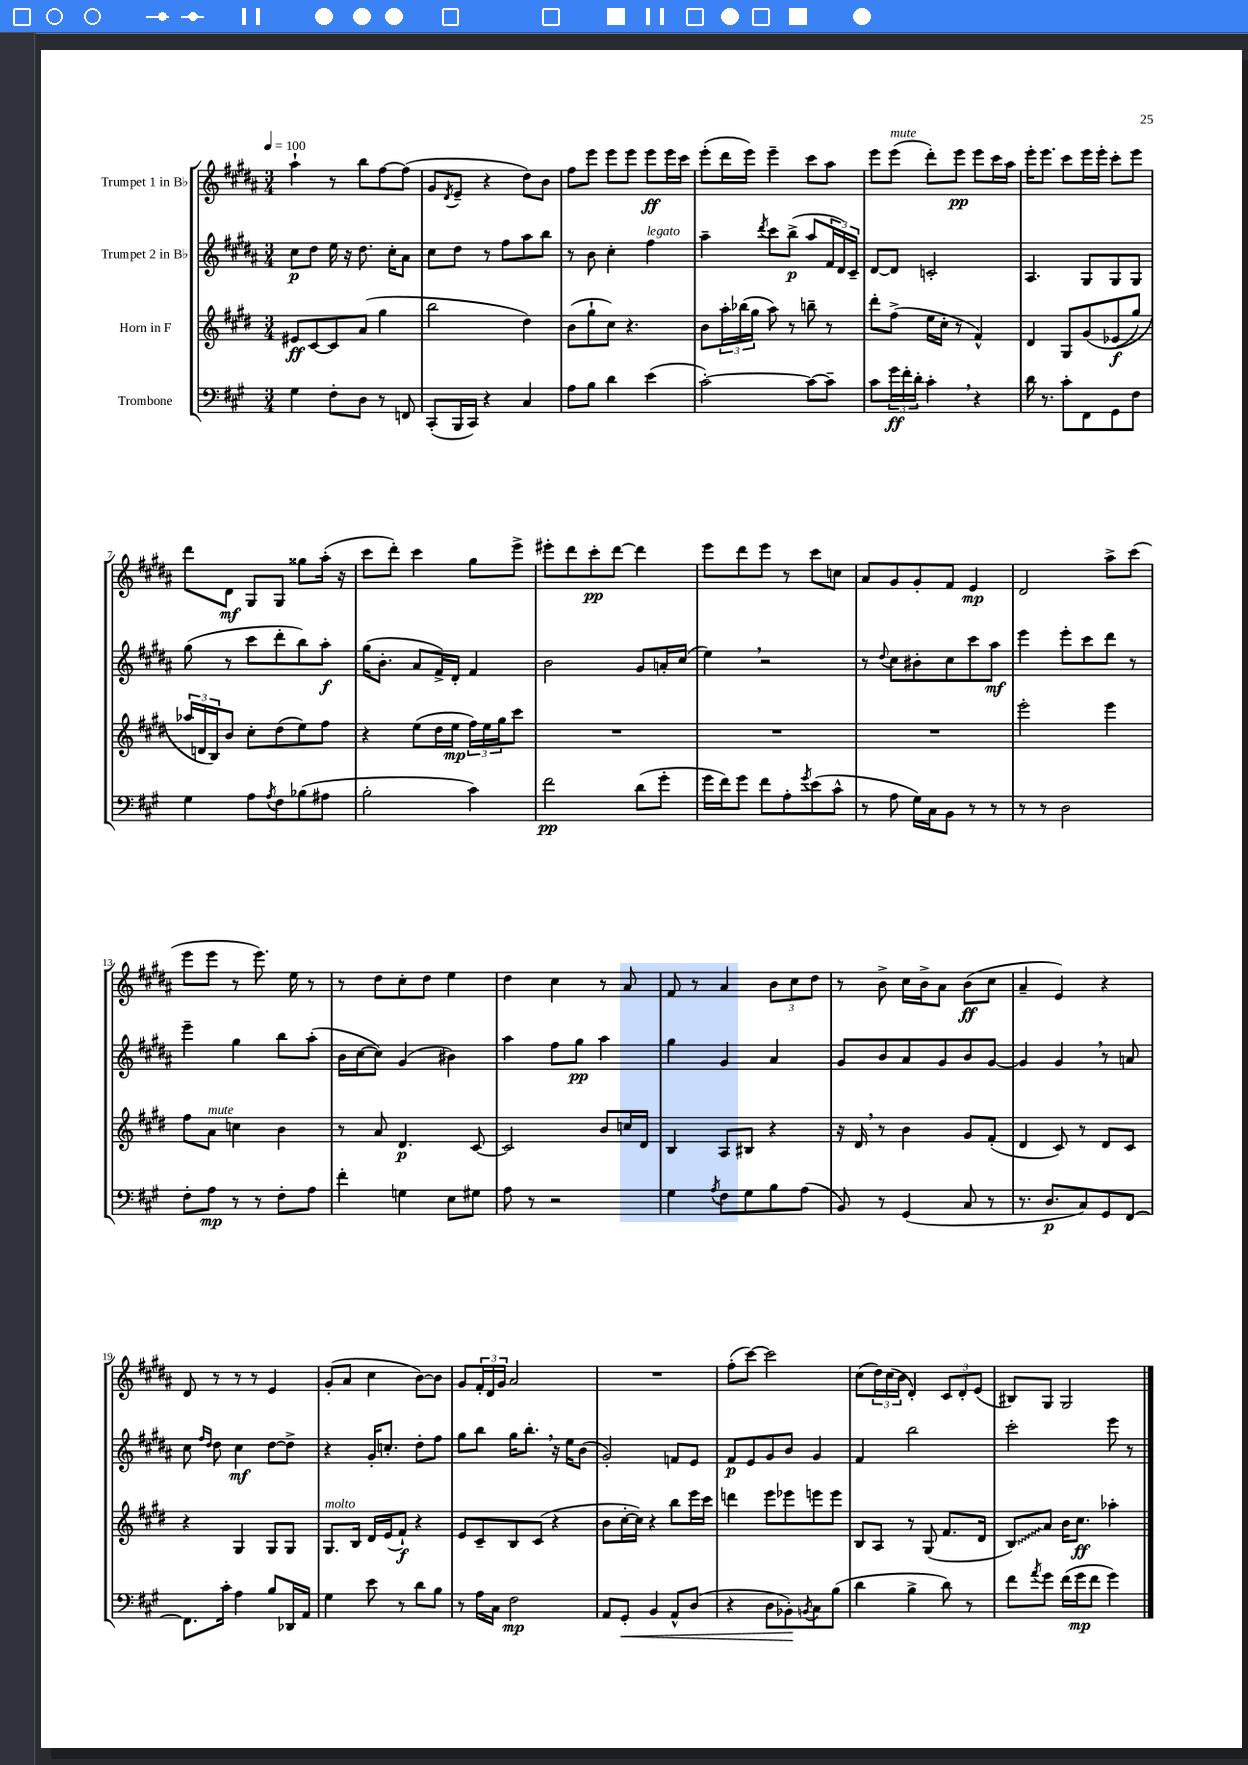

**kern	**kern	**kern	**kern
*staff4	*staff3	*staff2	*staff1
*clefF4	*clefG2	*clefG2	*clefG2
*k[f#c#g#]	*k[f#c#g#d#]	*k[f#c#g#d#a#]	*k[f#c#g#d#a#]
*M3/4	*M3/4	*M3/4	*M3/4
*MM100	*MM100	*MM100	*MM100
4G#\	8e#/L	8cc#\L	4aa#`\
.	[8c#/	8dd#\J	.
8F#'\L	8c#/]	16ee\	8r
.	.	16r	.
8D\J	(8a/J	8.dd#\	8bb\L
8r	4gg#\	.	[8ff#\
.	.	16cc#'\LK	.
8FF/	.	8a#\J	(8ff#\]J
=	=	=	=
(8CC#'/L	2bb\	8cc#\L	8g#/L
.	.	.	8qd#/
16BBB/L	.	8dd#\J	8e~/J
16CC#/JJ)	.	.	.
4r	.	8r	4r
.	.	8ff#\L	.
4C#/	4dd#\)	8aa#\	8dd#\L)
.	.	8bb\J	8b\J
=	=	=	=
8A\L	(8b\L	8r	8ff#\L
8B\J	8gg#`\	8b\	8eee\J
4d\	8cc#\J)	4cc#'\	8eee\L
.	4.r	.	8eee\J
(4e\	.	4ff#\	8eee\L
.	.	.	16eee\L
.	.	.	16ccc#\JJ
=	=	=	=
[2c#'\)	8b\L	4aa#~\	(8eee'\L
.	24aa'\L	.	16ddd#\L
.	(24bb-\	.	.
.	.	.	16eee\JJ)
.	24gg#\JJ	.	.
.	.	8qddd#/	.
.	8aa\)	8ccc#\L	4eee~\
.	8r	(8bb^\J	.
8c#\_L	8bb~\	8aa#/L	8ccc#\L
8c#~\]J	8r	24f#/L	8aa#\J
.	.	24d#/)	.
.	.	24c#~/JJ	.
=	=	=	=
8c#\L	8ddd#'\L	[8d#/L	8eee\L
24g#\L	(8ff#^\J	8d#/]J	(8eee\J
24f#'\	.	.	.
24d'\JJ	.	.	.
4c#'\	16ee\LL	2c'/	8ddd#'\L)
.	16cc#'\JJ	.	.
.	8r	.	8eee\J
4r	4f#^^/)	.	8eee\L
.	.	.	16ccc#\L
.	.	.	16aa#\JJ
=	=	=	=
16d\	4d#/	4.A#/	16eee'\LK
8.r	.	.	8.eee\J
8c#'\L	8G#/L	.	8ccc#\L
8FF#\	&(8g#/	8G#/L	16eee\L
.	.	.	16eee'\JJ
8GG#\	(8e-/	8G#/	8ccc#'\L
8F#\J	8gg#/J)	8G#/J	8eee\J
=	=	=	=
4G#\	24aa-/LL	(8gg#\	8ddd#\L
.	24d/	.	.
.	24B/J&)	.	.
.	8b/J	8r	8d#\J
8A\L	8cc#'\L	8ccc#\L	8G#/L
8qA/	.	.	.
8F#\	(8dd#\	8ddd#'\	8G#/J
(8B-\	8ee\)	8bb\)	8gg##\L
8A#\J	8ff#\J	8aa#'\J	(16aa#'\Jk
.	.	.	16r
=	=	=	=
2B'\	4r	(16gg#\LK	8ccc#\L
.	.	8.b'\J	.
.	.	.	8ddd#'\J)
.	(8ee\L	8a#/L	4ccc#\
.	16dd#\L	16f#^/L)	.
.	16ee\JJ	16d#'/JJ	.
4c#\)	24ff#\LL)	4f#/	8gg#\L
.	24ee\	.	.
.	24gg#\J	.	.
.	8ccc#\J	.	8eee^\J
=	=	=	=
2f#\	2.r	2b\	8eee#'\L
.	.	.	8ddd#\
.	.	.	8ccc#'\
.	.	.	[8ddd#\J
(8d\L	.	8g#/L	4ddd#\]
8g#'\J	.	16a'/L	.
.	.	(16cc#/JJ	.
=	=	=	=
16g#\LL	2.r	4ee\)	8eee\L
16f#\J)	.	.	.
8g#\J	.	.	8ddd#\
8f#\L	.	2r	8eee\J
8A'\	.	.	8r
8qg#/	.	.	.
(8e\	.	.	8ccc#\L
8c#^^\J	.	.	8cc\J
=	=	=	=
8r	2.r	8r	8a#/L
.	.	8qqdd#/	.
8A\	.	8cc#\L	8g#/
16G#\LL)	.	8b#'\	8g#'/
16C#\J	.	.	.
8BB\J	.	8cc#\	8f#/J
8r	.	8ccc#\	4e/
8r	.	8aa#\J	.
=	=	=	=
8r	2eee'\	4eee\	2d#/
8r	.	.	.
2D\	.	8eee'\L	.
.	.	8ccc#\	.
.	4eee\	8ddd#\J	8aa#^\L
.	.	8r	(8ccc#\J
=	=	=	=
8F#'\L	8ff#\L	4eee~\	8eee\L
8A\J	8a\J	.	8eee\J
8r	4cc\	4gg#\	8r
8r	.	.	8.eee\)
8F#'\L	4b\	8bb\L	.
.	.	.	16ee\
8A\J	.	(8aa#'\J	8r
=	=	=	=
4f#'\	8r	16b\LL	8r
.	.	[16cc#\J	.
.	8a/	8cc#\]J)	8dd#\L
4G\	4.d#/	(4g#/	8cc#'\
.	.	.	8dd#\J
8E\L	.	4b#\)	4ee\
8G#\J	[8c#/	.	.
=	=	=	=
8A\	2c#/]	4aa#\	4dd#\
8r	.	.	.
2r	.	8ff#\L	4cc#\
.	.	8gg#\J	.
.	8b/L	4aa#\	8r
.	16cc/L	.	8a#/
.	16d#/JJ	.	.
=	=	=	=
4G#\	4B/	4gg#\	8f#/
.	.	.	8r
8qA/	.	.	.
8F#\L	8A/L	4g#/	4a#/
8G#\	8B#/J	.	.
8B\	4r	4a#/	12b\L
.	.	.	12cc#\
(8A\J	.	.	.
.	.	.	12dd#\J
=	=	=	=
8BB/)	16r	8g#/L	8r
.	16d#/	.	.
8r	8r	8b/	8b^\
(4GG#/	4b\	8a#/	16cc#\LL
.	.	.	16b^\J
.	.	8g#/	8a#\J
8C#/	8g#/L	8b/	(8b\L
8r	(8f#'/J	[8g#/J	8cc#\J
=	=	=	=
8.r	4d#/	4g#/]	4a#~/
8.D/L	.	.	.
.	8c#/)	4g#/	4e/)
8C#/)	8r	.	.
8GG#/	8d#/L	8r	4r
[8FF#/J	8c#/J	8a/	.
=	=	=	=
8.FF#\]L	4r	8cc#\	8d#/
.	.	16qqff#/LL	.
.	.	16qqdd#/JJ	.
.	.	8dd#\	8r
16c#'\Jk	.	.	.
4A\	4G#/	4cc#\	8r
.	.	.	8r
8B/L	8G#/L	[8dd#\L	4e/
16DD-/L	8G#/J	8dd#^\]J	.
16AA/JJ	.	.	.
=	=	=	=
4G#\	8.G#/L	4r	(8g#'/L
.	.	.	8a#/J
.	16B/Jk	.	.
8e\	16d#/LL	16g#'/LK	4cc#\
.	(16e/J	8.cc'/J	.
8r	8f#`/J)	.	.
8d\L	4r	8dd#'\L	[8b\L)
8B\J	.	8ff#\J	8b\]J
=	=	=	=
8r	8e/L	8gg#\L	8g#/L
16A\LL	8c#~/	8bb\J	24f#'/L
.	.	.	24d#/
16C#\JJ	.	.	.
.	.	.	24g#/JJ
2F#\	8B/	16gg#\LK	2a#/
.	.	8.bb'\J	.
.	(8c#/J	.	.
.	4r	16r	.
.	.	16ee\LK	.
.	.	(8b\J	.
=	=	=	=
8AA/L	8b\L	2g#'/)	2.r
8GG#'/J	[16cc#'\L	.	.
.	16cc#\]JJ)	.	.
4BB/	4r	.	.
8AA^^/L	8bb\L	8f/L	.
(8D/J	16eee\L	8e/J	.
.	16ccc#\JJ	.	.
=	=	=	=
4r	4ddd\	8f#/L	(8ff#'\L
.	.	8e/	[8ccc#\J)
8D\L	8eee\L	8g#/	2ccc#\]
8BB-'\)	8eee-\	8b/J	.
8qBB/	.	.	.
8C#\	8eee\	4g#/	.
(8B\J	8eee\J	.	.
=	=	=	=
4d\	8B/L	4f#/	(8cc#\L
.	8A/J	.	24dd#\L)
.	.	.	(24cc#\
.	.	.	24b\JJ
4B^\	8r	2bb\	4d#'/)
.	(8G#/	.	.
8d\)	8.f#/L	.	12c#/L
.	.	.	12d#'/
8r	.	.	.
.	.	.	(12e/J
.	16d#/Jk	.	.
=	=	=	=
8f#\L	8B/L)	2ccc#'\	8B#/L)
8qa/	.	.	.
8g#\J	8a/J	.	8G#/J
(16f#\LL	16b\LK	.	2G#/
16g#\J	8.cc#\J	.	.
8f#\J	.	.	.
4g#\)	4aa-'\	8eee\	.
.	.	8r	.
==	==	==	==
*-	*-	*-	*-
